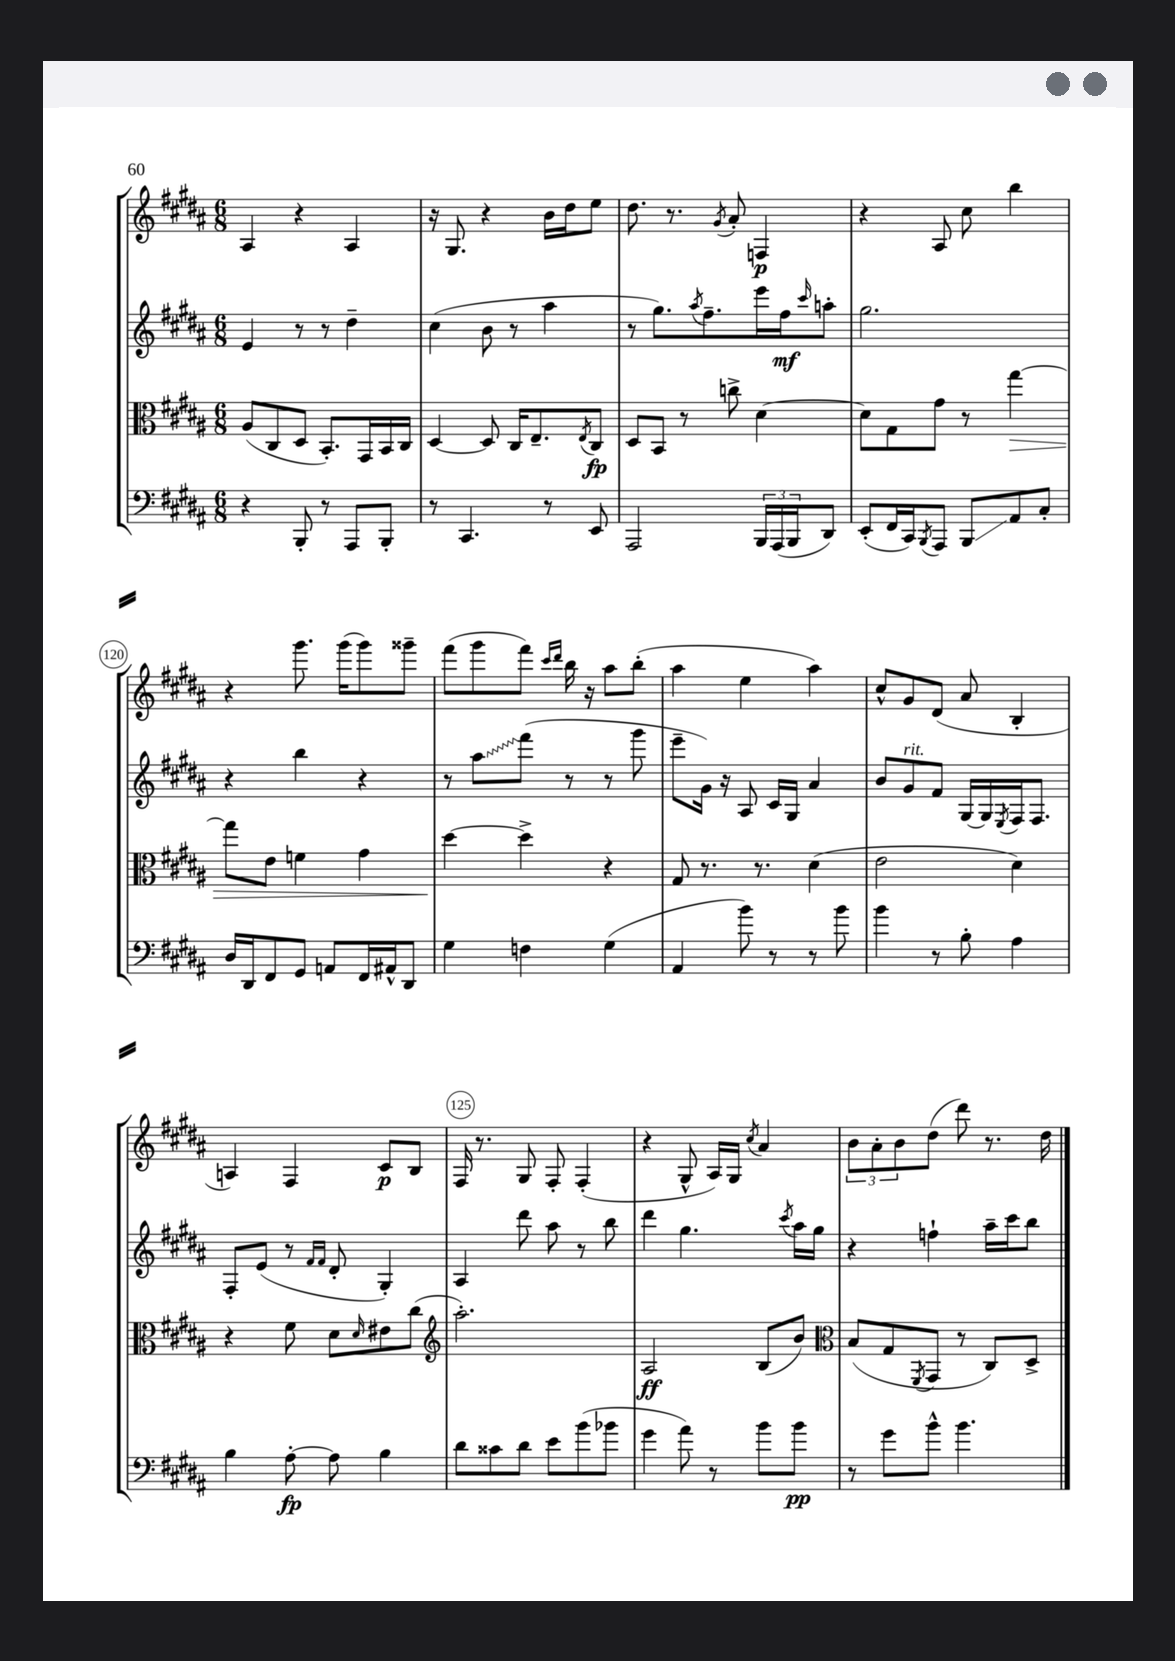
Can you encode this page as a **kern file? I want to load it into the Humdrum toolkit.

**kern	**kern	**kern	**kern
*staff4	*staff3	*staff2	*staff1
*clefF4	*clefC3	*clefG2	*clefG2
*k[f#c#g#d#a#]	*k[f#c#g#d#a#]	*k[f#c#g#d#a#]	*k[f#c#g#d#a#]
*M6/8	*M6/8	*M6/8	*M6/8
4r	(8A#	4e	4A#
.	8C#	.	.
8BBB'	8D#	8r	4r
8r	8.BB')	8r	.
8AAA#	.	4dd#~	4A#
.	16GG#	.	.
8BBB'	16BB	.	.
.	16C#	.	.
=	=	=	=
8r	[4D#	(4cc#	16r
.	.	.	8.G#
4.CC#	.	.	.
.	8D#]	8b	4r
.	16C#	8r	.
.	8.E~	.	.
8r	.	4aa#	16b
.	.	.	16dd#
.	8qE	.	.
8EE	8C#	.	8ee
=	=	=	=
2AAA#	8D#	8r	8.dd#
.	8BB	8.gg#)	.
.	.	.	8.r
.	8r	.	.
.	.	8qaa#	.
.	.	8.ff#~	.
.	.	.	8qg#
.	8cc^	.	8a#'
24BBB	[4d#	16eee	4F
(24AAA#	.	.	.
.	.	16ff#	.
24BBB	.	.	.
.	.	16qqccc#	.
8DD#)	.	8aa'	.
=	=	=	=
(8EE'	8d#]	2.gg#	4r
16FF#	8G#	.	.
16CC#)	.	.	.
8qBBB	.	.	.
8AAA#	8g#	.	8A#
8BBB	8r	.	8cc#
8AA#	[4gg#	.	4bb
8C#'	.	.	.
=	=	=	=
16D#	8gg#]	4r	4r
16DD#	.	.	.
8FF#	8e	.	.
8GG#	4f	4bb	8.ggg#
8AA	.	.	.
.	.	.	(16ggg#
16FF#	4g#	4r	8ggg#)
16AA#^^	.	.	.
8DD#	.	.	8ggg##~
=	=	=	=
4G#	[4dd#	8r	(8fff#
.	.	8aa#	8ggg#
4F	4dd#^]	(8fff#	8fff#)
.	.	.	16qqccc#
.	.	.	16qqddd#
.	.	8r	16bb
.	.	.	16r
(4G#	4r	8r	8aa#
.	.	8ggg#	(8bb'
=	=	=	=
4AA#	8G#	8eee~	4aa#
.	8.r	16g#)	.
.	.	16r	.
8b)	.	8A#	4ee
.	8.r	.	.
8r	.	16c#	.
.	.	16G#	.
8r	(4d#	4a#	4aa#)
8b	.	.	.
=	=	=	=
4b	2e	8b	8cc#^^
.	.	8g#	8g#
8r	.	8f#	(8d#
8B'	.	[16G#	8a#
.	.	16G#]	.
.	.	8qE	.
4A#	4d#)	16F#	4B'
.	.	8.F#	.
=	=	=	=
4B	4r	8F#'	4A)
.	.	(8e	.
[8A#'	8f#	8r	4F#
.	.	16qqf#	.
.	.	16qqf#	.
8A#]	8d#	8d#'	.
.	16qqd#	.	.
4B	8e#	4G#')	8c#
.	(8cc#	.	8B
=	=	=	=
*	*clefG2	*	*
8d#	2.aa#')	4A#	16F#
.	.	.	8.r
8c##	.	.	.
8d#	.	8ddd#	8G#
8e	.	8aa#	8F#'
(8b	.	8r	(4F#'
8b-	.	8bb	.
=	=	=	=
4g#	2A#	4ddd#	4r
8a#)	.	4.gg#	8G#^^
8r	.	.	16A#)
.	.	.	16G#
.	.	.	8qcc#
8b	(8B	.	4a#
.	.	8qccc#	.
8b	8b)	16aa#	.
.	.	16gg#	.
=	=	=	=
*	*clefC3	*	*
8r	(8B	4r	12b
.	.	.	12a#'
8g#	8G#	.	.
.	.	.	12b
.	8qFF#	.	.
8b^^	8GG#	4ff`	(8dd#
4.b	8r	.	8ddd#)
.	8C#)	16aa#~	8.r
.	.	16ccc#	.
.	8D#^	8bb	.
.	.	.	16dd#
==	==	==	==
*-	*-	*-	*-
